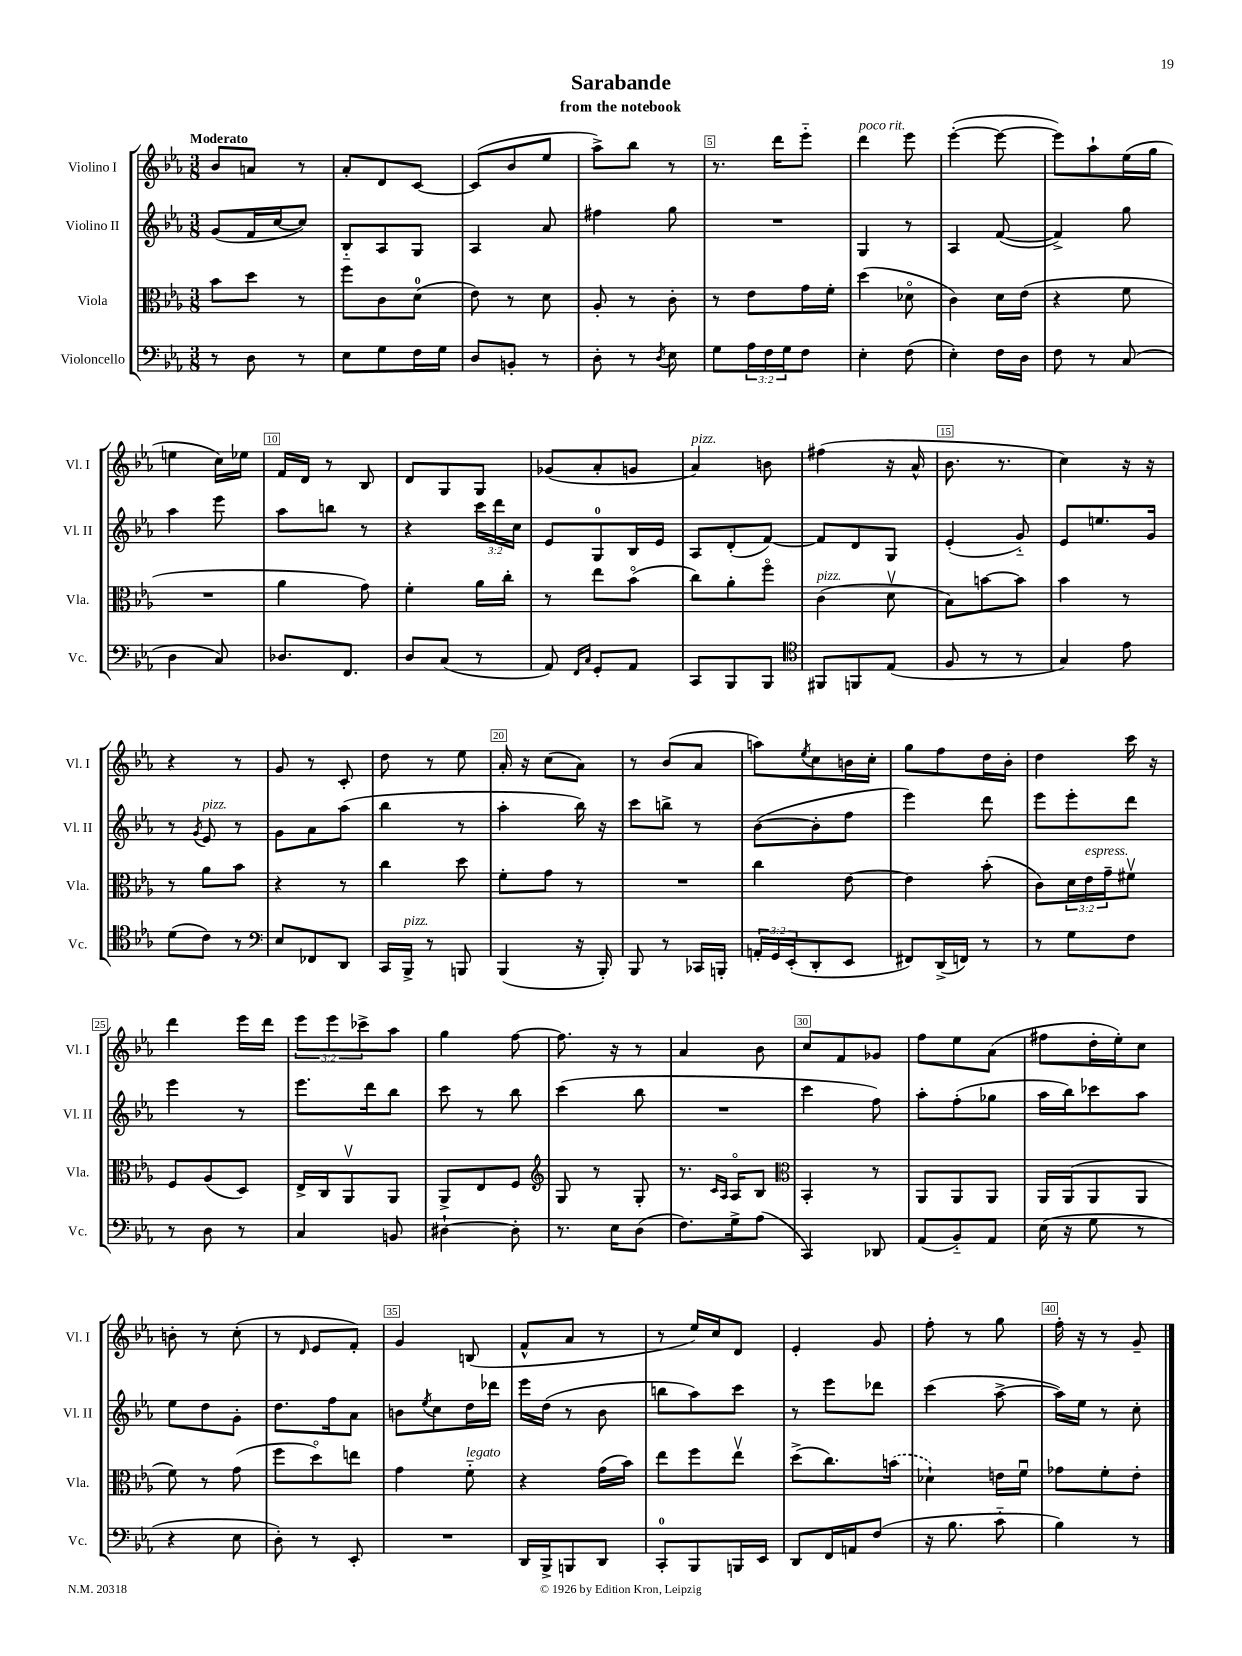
\header { title = "Sarabande" subtitle = "from the notebook" }
<<
\new StaffGroup <<
\new Staff = "s0" \with { instrumentName = "Violino I" shortInstrumentName = "Vl. I" } {
    \clef treble \key ees \major \numericTimeSignature \time 3/8 \override Staff.TupletNumber.text = #tuplet-number::calc-fraction-text \tempo "Moderato"
    bes'8 a'8 r8 |
    aes'8-. d'8 c'8~ |
    c'8( bes'8 ees''8 |
    aes''8->) bes''8 r8 |
    r8. d'''16 ees'''8-_ |
    d'''4^\markup { \italic "poco rit." } ees'''8 |
    ees'''4~-.( ees'''8~ |
    ees'''8) aes''8-! ees''16( g''16 |
    e''4 c''16) ees''16 |
    f'16 d'16 r8 bes8 |
    d'8 g8 g8 |
    ges'8( aes'8-. g'8 |
    aes'4^\markup { \italic "pizz." }) b'8 |
    fis''4( r16 aes'16-^ |
    bes'8. r8. |
    c''4) r16 r16 |
    r4 r8 |
    g'8 r8 c'8-. |
    d''8 r8 ees''8 |
    aes'16-. r16 c''8( aes'8) |
    r8 bes'8( aes'8 |
    a''8) \acciaccatura { ees''8 } c''8 b'16 c''16-. |
    g''8 f''8 d''16 bes'16-. |
    d''4 c'''16 r16 |
    d'''4 ees'''16 d'''16 |
    \tuplet 3/2 { ees'''8 ees'''8 ces'''8-> } aes''8 |
    g''4 f''8~ |
    f''8. r16 r8 |
    aes'4 bes'8 |
    c''8 f'8 ges'8 |
    f''8 ees''8 aes'8( |
    fis''8 d''16-. ees''16-.) c''8 |
    b'8-. r8 c''8-.( |
    r8 \grace { d'16 } ees'8 f'8-.) |
    g'4 b8( |
    f'8-^ aes'8 r8 |
    r8 ees''16) c''16 d'8 |
    ees'4-. g'8 |
    f''8-. r8 g''8 |
    f''16-. r16 r8 g'8-- \bar "|." |
}
\new Staff = "s1" \with { instrumentName = "Violino II" shortInstrumentName = "Vl. II" } {
    \clef treble \key ees \major \numericTimeSignature \time 3/8 \override Staff.TupletNumber.text = #tuplet-number::calc-fraction-text
    g'8( f'16 c''16~ c''8) |
    bes8-_ aes8 g8 |
    aes4 aes'8 |
    fis''4 g''8 |
    R4. |
    g4 r8 |
    aes4 f'8~( |
    f'4->) g''8 |
    aes''4 ees'''8 |
    aes''8 b''8 r8 |
    r4 \tuplet 3/2 { c'''16 d'''16 c''16 } |
    ees'8 g8-0 bes16 ees'16 |
    aes8 d'8-.( f'8~) |
    f'8 d'8 g8 |
    ees'4-.( g'8-_) |
    ees'8 e''8. g'16 |
    r8 \acciaccatura { g'8 } ees'8^\markup { \italic "pizz." } r8 |
    g'8 aes'8 aes''8( |
    bes''4 r8 |
    aes''4-. bes''16) r16 |
    c'''8 b''8-> r8 |
    bes'8~( bes'8-. f''8 |
    ees'''4) d'''8 |
    ees'''8 ees'''8-. d'''8 |
    ees'''4 r8 |
    ees'''8. d'''16 bes''8 |
    c'''8 r8 bes''8 |
    c'''4( bes''8 |
    R4. |
    c'''4 f''8) |
    aes''8-. f''8-.( ges''8 |
    aes''16 bes''16) ces'''8 aes''8 |
    ees''8 d''8 g'8-. |
    d''8. f''16 aes'8 |
    b'8 \acciaccatura { ees''8 } c''8 d''16 des'''16 |
    ees'''16 d''16( r8 bes'8 |
    b''8 aes''8) c'''8 |
    r8 ees'''8 des'''8 |
    c'''4( aes''8~-> |
    aes''16) ees''16 r8 c''8-. \bar "|." |
}
\new Staff = "s2" \with { instrumentName = "Viola" shortInstrumentName = "Vla." } {
    \clef alto \key ees \major \numericTimeSignature \time 3/8 \override Staff.TupletNumber.text = #tuplet-number::calc-fraction-text
    bes'8 d''8 r8 |
    f''8 c'8 d'8-0( |
    ees'8) r8 d'8 |
    aes8-. r8 c'8-. |
    r8 ees'8 g'16 f'16-. |
    d''4( des'8\flageolet |
    c'4) d'16 ees'16( |
    r4 f'8 |
    R4. |
    aes'4 g'8) |
    f'4-. aes'16 c''16-. |
    r8 ees''8 bes'8\flageolet( |
    c''8) aes'8-. f''8\flageolet |
    c'4^\markup { \italic "pizz." }( d'8\upbow |
    bes8) b'8~ b'8 |
    bes'4 r8 |
    r8 aes'8 bes'8 |
    r4 r8 |
    c''4 d''8 |
    f'8-. g'8 r8 |
    R4. |
    c''4 ees'8~ |
    ees'4 bes'8-.( |
    c'8) \tuplet 3/2 { d'16 ees'16^\markup { \italic "espress." } g'16-- } fis'8\upbow |
    f8 aes8( d8) |
    ees16-> c16 aes,8\upbow aes,8 |
    aes,8-> ees8 f8 |
    \clef treble g8 r8 g8-. |
    r8. \grace { c'16 aes16 } aes16\flageolet bes8 |
    \clef alto bes,4-. r8 |
    aes,8 aes,8 aes,8 |
    aes,16 aes,16( aes,8 aes,8 |
    f'8) r8 g'8( |
    f''8 d''8\flageolet) e''8 |
    g'4 f'8-_^\markup { \italic "legato" } |
    r4 g'16( bes'16) |
    ees''8 f''8 ees''8\upbow |
    d''8->( c''8.) \once \slurDashed b'16( |
    des'4-!) e'16 f'16\downbow |
    ges'8 f'8-. ees'8-. \bar "|." |
}
\new Staff = "s3" \with { instrumentName = "Violoncello" shortInstrumentName = "Vc." } {
    \clef bass \key ees \major \numericTimeSignature \time 3/8 \override Staff.TupletNumber.text = #tuplet-number::calc-fraction-text
    r8 d8 r8 |
    ees8 g8 f16 g16 |
    d8 b,8-. r8 |
    d8-. r8 \acciaccatura { d8 } ees8 |
    g8 \tuplet 3/2 { aes16 f16 g16 } f8 |
    ees4-. f8( |
    ees4-.) f16 d16 |
    f8 r8 c8( |
    d4 c8) |
    des8. f,8. |
    d8 c8( r8 |
    aes,8) \grace { f,16 c16 } g,8-. aes,8 |
    c,8 bes,,8 bes,,8 |
    \clef tenor fis,8 f,8 ees8( |
    f8 r8 r8 |
    g4) ees'8 |
    d'8( c'8) r8 |
    \clef bass ees8 fes,8 d,8 |
    c,16 bes,,16->^\markup { \italic "pizz." } r8 b,,8 |
    bes,,4( r16 bes,,16-.) |
    bes,,8 r8 ces,16 b,,16-. |
    \tuplet 3/2 { a,16-. g,16 ees,16-.( } d,8-. ees,8 |
    fis,8) d,16->( f,16) r8 |
    r8 g8 f8 |
    r8 d8 r8 |
    c4 b,8 |
    dis4~-! dis8-. |
    r8. ees16 d8( |
    f8.) g16-> aes8( |
    c,4) des,8 |
    aes,8( bes,8-_) aes,8 |
    ees16( r16 g8 r8 |
    r4 ees8 |
    d8-.) r8 ees,8-. |
    R4. |
    d,16 bes,,16-> b,,8 d,8 |
    c,8-0-. bes,,8 b,,16 ees,16 |
    d,8 f,16 a,16 f8( |
    r16 bes8. c'8-_ |
    bes4) r8 \bar "|." |
}
>>
>>
\layout { \context { \Score \override BarNumber.break-visibility = ##(#f #t #t) barNumberVisibility = #(every-nth-bar-number-visible 5) \override BarNumber.stencil = #(make-stencil-boxer 0.1 0.3 ly:text-interface::print) } }
